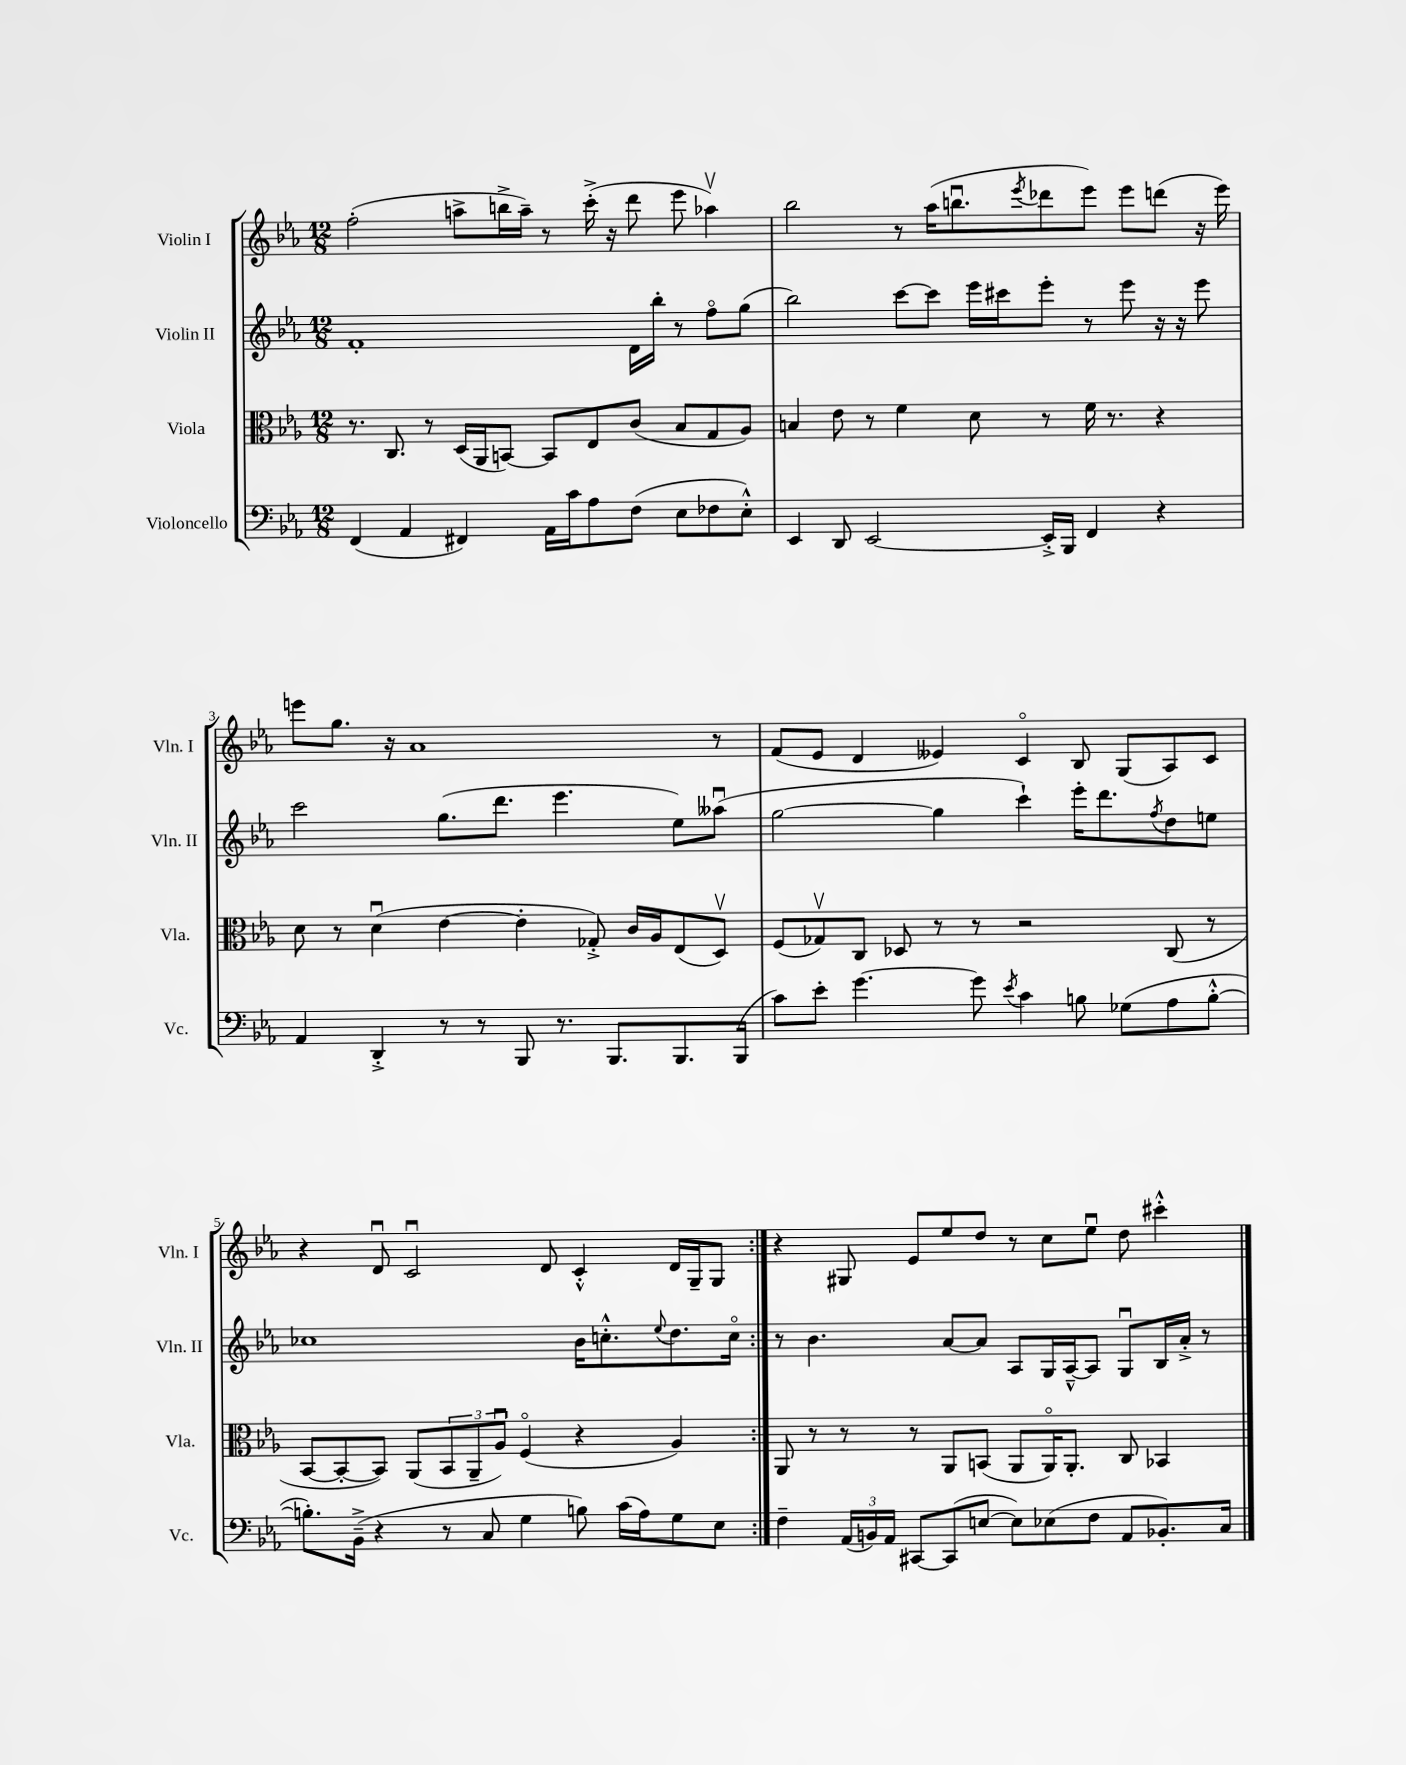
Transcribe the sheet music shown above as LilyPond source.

<<
\new StaffGroup <<
\new Staff = "s0" \with { instrumentName = "Violin I" shortInstrumentName = "Vln. I" } {
    \clef treble \key ees \major \numericTimeSignature \time 12/8
    \repeat volta 2 { f''2-.( a''8-> b''16-> a''16--) r8 c'''16-.->( r16 d'''8 ees'''8 aes''4\upbow) |
    bes''2 r8 aes''16( b''8.\downbow \acciaccatura { ees'''8 } des'''8 ees'''8) ees'''8 d'''8( r16 ees'''16) |
    e'''8 g''8. r16 aes'1 r8 |
    f'8( ees'8 d'4 eeses'4) c'4\flageolet bes8 g8( aes8) c'8 |
    r4 d'8\downbow c'2\downbow d'8 c'4-.-^ d'16 g16-- g8 | }
    r4 gis8 ees'8 ees''8 d''8 r8 c''8 ees''8\downbow d''8 cis'''4-.-^ \bar "|." |
}
\new Staff = "s1" \with { instrumentName = "Violin II" shortInstrumentName = "Vln. II" } {
    \clef treble \key ees \major \numericTimeSignature \time 12/8
    \repeat volta 2 { f'1-. d'16 bes''16-. r8 f''8\flageolet g''8( |
    bes''2) c'''8~ c'''8 ees'''16 cis'''16 ees'''8-. r8 ees'''8 r16 r16 ees'''8 |
    c'''2 g''8.( d'''8. ees'''4. ees''8) aeses''8\downbow( |
    g''2~ g''4 c'''4-!) ees'''16-. d'''8. \acciaccatura { f''8 } d''8 e''8 |
    ces''1 bes'16 c''8.-.-^ \appoggiatura { ees''8 } d''8. c''16\flageolet | }
    r8 bes'4. aes'8~ aes'8 aes8 g16 aes16~---^ aes8 g8\downbow bes16 aes'16-.-> r8 \bar "|." |
}
\new Staff = "s2" \with { instrumentName = "Viola" shortInstrumentName = "Vla." } {
    \clef alto \key ees \major \numericTimeSignature \time 12/8
    \repeat volta 2 { r8. c8. r8 d16( aes,16 b,8~) b,8 ees8 c'8( bes8 g8 aes8) |
    b4 ees'8 r8 f'4 d'8 r8 f'16 r8. r4 |
    d'8 r8 d'4\downbow( ees'4~ ees'4-. ges8-.->) c'16 aes16 ees8( d8\upbow) |
    f8( ges8\upbow) c8 des8 r8 r8 r2 c8( r8 |
    bes,8~ bes,8~-. bes,8) aes,8( \tuplet 3/2 { bes,8 aes,8-- aes8\downbow) } f4\flageolet( r4 aes4) | }
    aes,8 r8 r8 r8 aes,8 b,8( aes,8 aes,16\flageolet) aes,8.-. c8 bes,4 \bar "|." |
}
\new Staff = "s3" \with { instrumentName = "Violoncello" shortInstrumentName = "Vc." } {
    \clef bass \key ees \major \numericTimeSignature \time 12/8
    \repeat volta 2 { f,4( aes,4 fis,4) aes,16 c'16 aes8 f8( ees8 fes8 ees8-.-^) |
    ees,4 d,8 ees,2~ ees,16-.-> bes,,16 f,4 r4 |
    aes,4 d,4-.-> r8 r8 bes,,8 r8. bes,,8. bes,,8. bes,,16( |
    c'8) ees'8-. g'4.~ g'8 \acciaccatura { ees'8 } c'4 b8 ges8( aes8 b8~-.-^ |
    b8.-.) bes,16--->( r4 r8 c8 g4 b8) c'16( aes16) g8 ees8 | }
    f4-- \tuplet 3/2 { aes,16( b,16) aes,16 } cis,8~ cis,8( e8~ e8) ees8( f8 aes,8 bes,8.-.) c16 \bar "|." |
}
>>
>>
